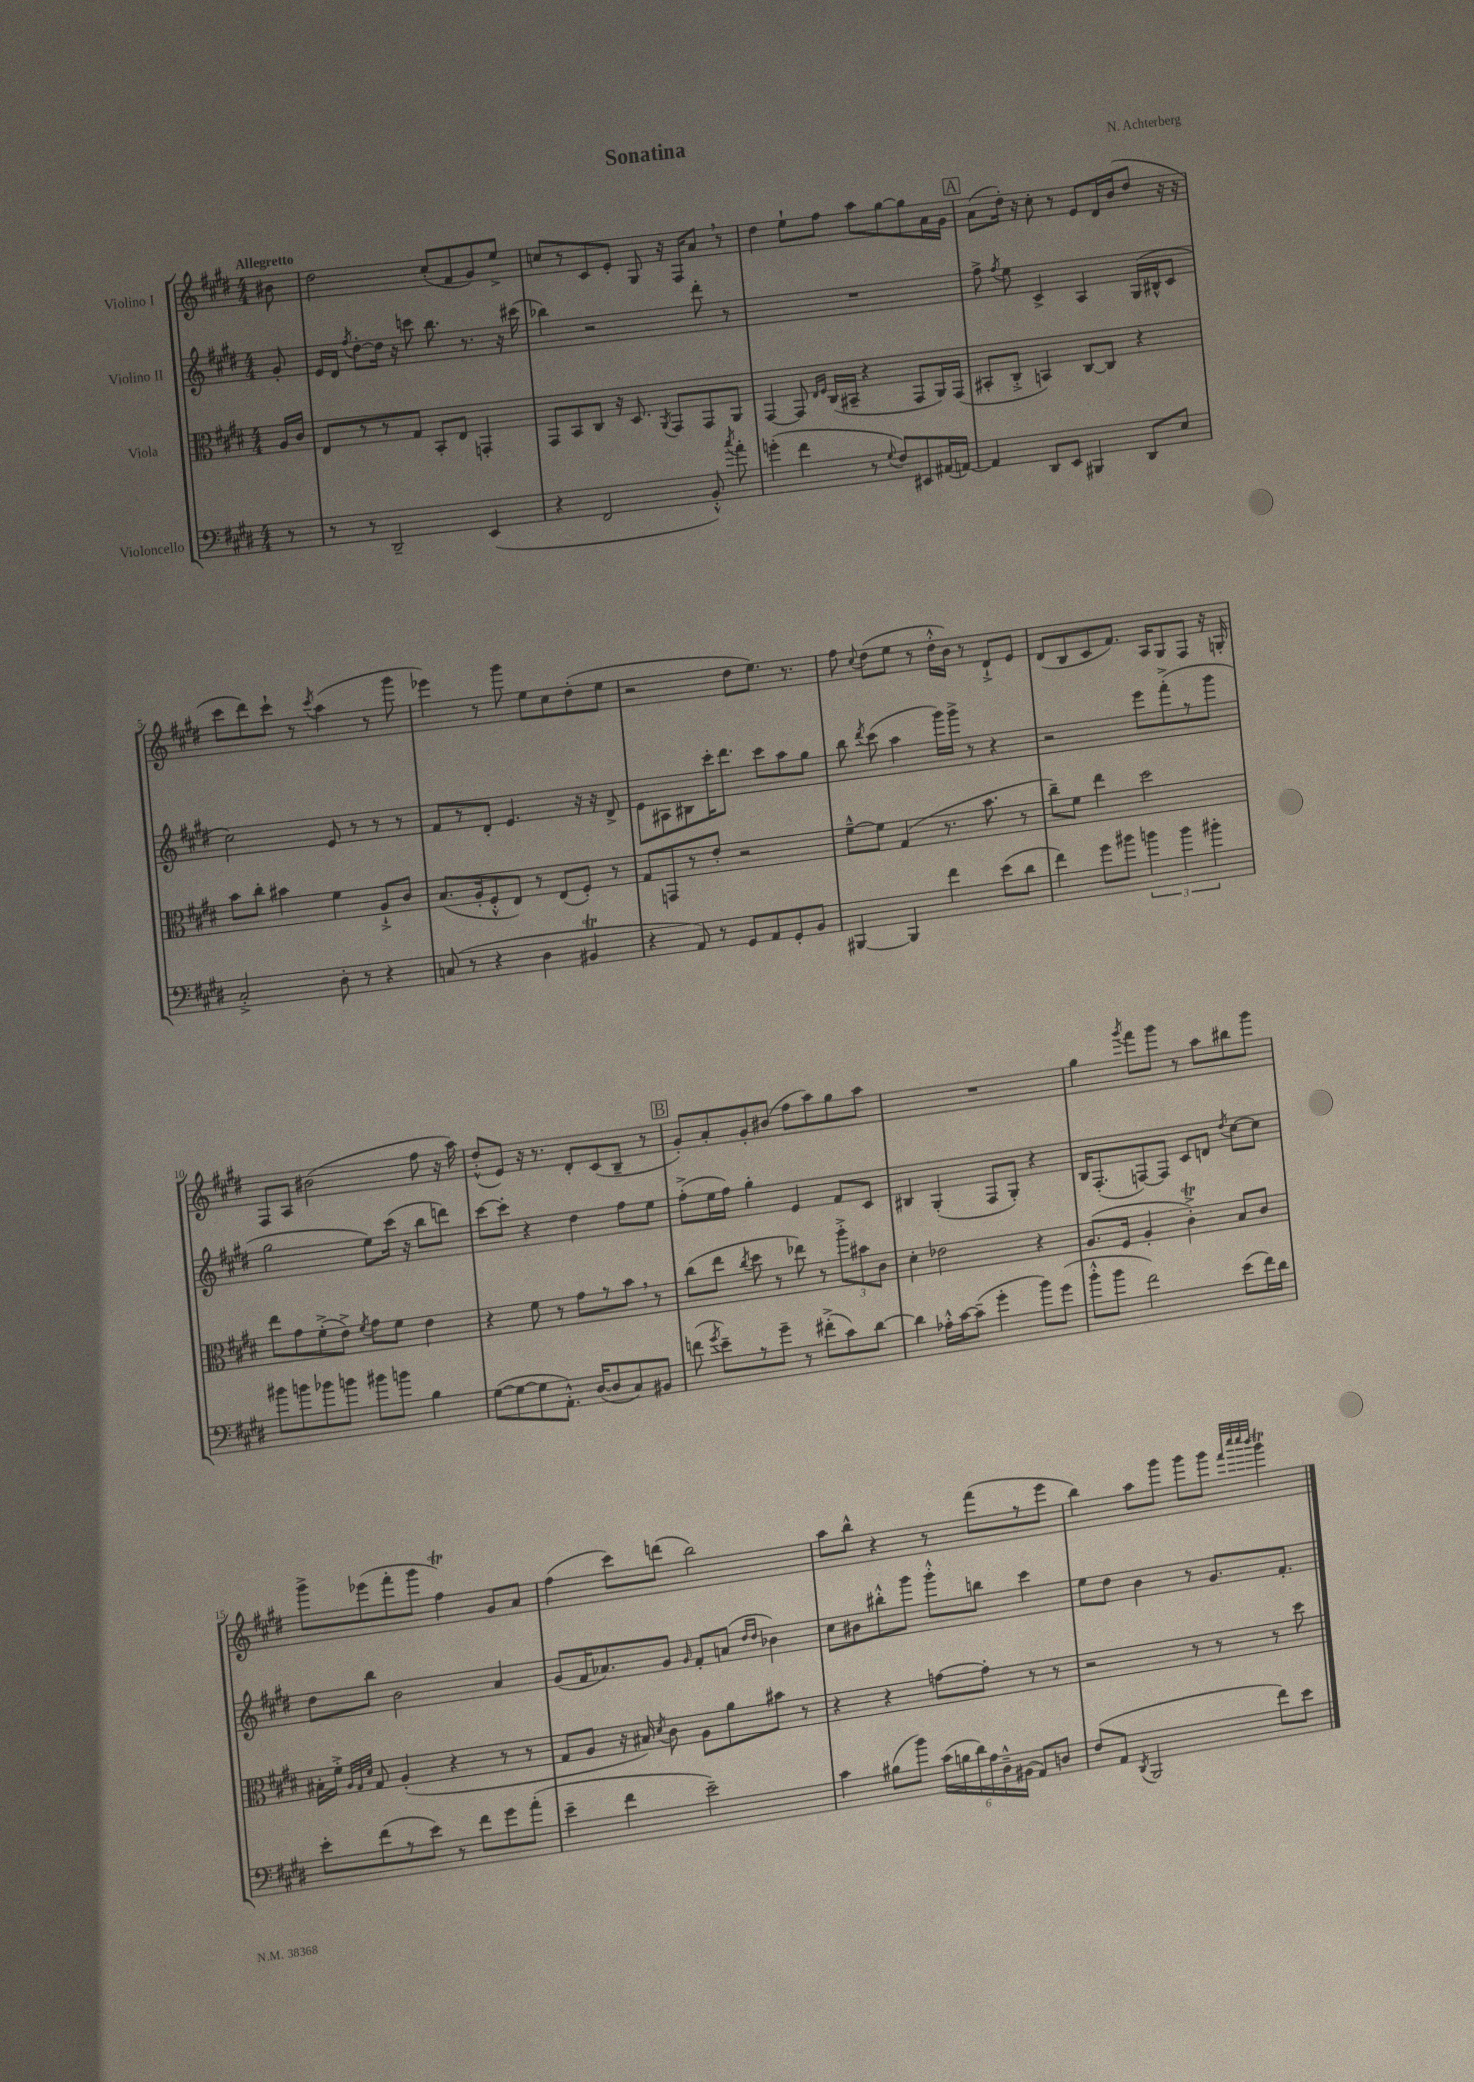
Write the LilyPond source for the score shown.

\header { title = "Sonatina" composer = "N. Achterberg" }
<<
\new StaffGroup <<
\new Staff = "s0" \with { instrumentName = "Violino I" } {
    \clef treble \key e \major \numericTimeSignature \time 4/4 \partial 8 \tempo "Allegretto"
    \autoBeamOff bis'8 |
    dis''2 cis''8[-.( fis'8 gis'8) e''8]-> |
    c''8[ r8 cis'8 e'8]-. gis8 r16 fis16[ a'8] \breathe r8 |
    dis''4 e''8[-! fis''8] a''8[ gis''8~ gis''8 a'16 gis'16] |
    \mark \markup { \box "A" } a'8[( dis''16]-.) r16 cis''8-. r8 e'8[ dis'16 b'16( dis''8] r16 r16 |
    cis'''8[ dis'''8) cis'''8]-! r8 \acciaccatura { cis'''8 } a''4( r8 gis'''8 |
    ees'''4) r8 gis'''8 e''8[ cis''8 dis''8-.( e''8] |
    r2 dis''8[ e''8.]) r8. |
    fis''8 \appoggiatura { cis''8 } dis''8[( e''8] r8 dis''16[-.-^ b'16]) r8 dis'8[-!-> e'8] |
    dis'8[( b8 cis'8 fis'8.]) a16[ gis8 fis8] r16 g16-. |
    fis8[ a8] bis'2( fis''8 r16 a''16) |
    dis''8[-.-^( e'8]) r16 r8. dis'8[-. cis'8( b8]-- r8 |
    \mark \markup { \box "B" } gis'8[-.) a'8-. gis'8-. bis'8]( fis''8[ a''8) gis''8 a''8] |
    R1 |
    gis''4 \acciaccatura { gis'''8 } fis'''8[ gis'''8] r8 a''8[ bis''8 gis'''8] |
    gis'''8[-> ees'''8( fis'''8-. gis'''8] fis''4\trill) gis'8[ a'8] |
    fis''4( cis'''8[) d'''8]( b''2) |
    a''8[ b''8]-^ r4 r8 fis'''8[( r8 e'''8] |
    b''4) a''8[ gis'''8] gis'''8[ gis'''8] \grace { fis'''32[ cis''''32 cis''''32 b'''32] } gis'''4\trill \bar "|." |
}
\new Staff = "s1" \with { instrumentName = "Violino II" } {
    \clef treble \key e \major \numericTimeSignature \time 4/4 \partial 8
    \autoBeamOff gis'8-. |
    e'16[ dis'16] \acciaccatura { fis''8 } dis''8[~-. dis''16] r16 c'''8 b''8. r8. r16 cis'''16( |
    bes''4) r2 dis'''8-. r8 |
    R1 |
    \mark \markup { \box "A" } fis''8-> \acciaccatura { fis''8 } e''8 cis'4-> a4 gis16[( bis16-^ cis'8] |
    cis''2) e'8 r8 r8 r8 |
    fis'8[ r8 dis'8]-. e'4. r16 r16 dis'8-> |
    e'8[ ais8 bis8 cis'''16-. dis'''8.] cis'''8[ a''8 gis''8] |
    b''8 \acciaccatura { dis'''8 } cis'''8( a''4 gis'''16[) gis'''16]-> r8 r4 |
    r2 e'''8[ fis'''8-.->( r8 gis'''8] |
    gis''2 e''8[) cis'''16]( r16 b''8[ d'''8]) |
    cis'''8[~ cis'''8]-. r4 dis''4 fis''8[ e''8] |
    \mark \markup { \box "B" } fis''8[-.->( e''16 fis''16]) gis''4-. e'4 fis'8[ cis'8] |
    bis4 gis4-.( fis8[ gis8]-.) r4 |
    b16[ fis8.-.( f8~) f8] cis'8[ d'8] \acciaccatura { dis''8 } cis''8[~ cis''8] |
    dis''8[ b''8] b'2 a'4 |
    gis'8[( fis'16 aes'8.) gis'8] \grace { gis'16 } fis'8[-. a'8]( \grace { dis''16[ dis''16] } bes'4) |
    cis''8[ bis'8 bis''8-.-^ gis'''8] gis'''8[-.-^ b''8] cis'''4 |
    e''8[ dis''8] b'4 r8 gis'8.[ fis'8.]-. \bar "|." |
}
\new Staff = "s2" \with { instrumentName = "Viola" } {
    \clef alto \key e \major \numericTimeSignature \time 4/4 \partial 8
    \autoBeamOff a16[ cis'16] |
    e8[ r8 r8 gis8] b,8[-. e8] g,4-. |
    gis,8[ b,8 cis8] r16 dis8. \acciaccatura { a,8 } gis,8[ gis,8 a,8] |
    gis,4~ gis,8 \grace { e16[ fis16] } cis16[( bis,16]-- r4 gis,8[ a,16) gis,16]( |
    \mark \markup { \box "A" } bis,8[-. cis8]-.-> b,4) cis8[~ cis8] r4 |
    b'8[ cis''8]-. bis'4 fis'4 a8[-!-> cis'8] |
    b8.[( a16-. fis8-.-^ e8]) r8 e8[( fis8]-.) r8 |
    gis8[ g,8 r8 e'8]-. r2 |
    fis'8[~---^ fis'8] gis4( r8. b'8. r8 |
    cis''8[--) fis'8] e''4 dis''2 |
    e''8[ gis'8 fis'8-.->( e'8]->) \acciaccatura { fis'8 } gis'8[ fis'8] e'4 |
    r4 fis'8 r8 gis'8[ r8 b'8] \breathe r8 |
    \mark \markup { \box "B" } cis''8[( e''8] \acciaccatura { cis''8 } dis''8 r8 ees''8) r8 \tuplet 3/2 { a''8[-.-> bis'8 cis'8] } |
    dis'4-. ees'2 r4 |
    a8.[( fis16] a4-. cis'4-.->\trill) b8[ cis'8] |
    bis16[-. fis'16]-.-> \grace { a32[ gis32 dis'32] } gis8 a4-.( r4 r8 r8 |
    gis8[ a8] r16 bis16) \acciaccatura { dis'8 } cis'8 a8[ a'8 bis'8] r8 |
    r4 r4 g'8[~ g'8]-. r8 r8 |
    r2 r8 r8 r8 dis''8 \bar "|." |
}
\new Staff = "s3" \with { instrumentName = "Violoncello" } {
    \clef bass \key e \major \numericTimeSignature \time 4/4 \partial 8
    \autoBeamOff r8 |
    r8 r8 dis,2-- e,4( |
    r4 fis,2 b,8-.-^) \acciaccatura { cis''8 } a'8-. |
    g'4-.( fis'4 r8 \appoggiatura { gis8 } fis8[) eis,8 ais,16( a,16]~) |
    \mark \markup { \box "A" } a,4 dis,8[ e,8] bis,,4 dis,8[ e8] |
    cis2-.-> dis8-. r8 r4 |
    c8( r8 r4 dis4 bis,4\trill |
    r4 a,8) r8 gis,8[ a,8 gis,8-. b,8] |
    bis,,4~ bis,,4 fis'4 e'8[( dis'8] |
    fis'4) gis'8[ bis'8] \tuplet 3/2 { b'4 b'4 bis'4-. } |
    bis'8[ b'8 bes'8 b'8] bis'8[ b'8] b4 |
    gis8[~( gis8~ gis8 a,8.]-.-^) dis16[~( dis8 cis8) bis,8] |
    \mark \markup { \box "B" } f'8( \acciaccatura { gis'8 } e'8[--) r8 gis'8]-- r8 fis'8[-.->( cis'8) dis'8]~ |
    dis'4 aes16[-.-^ cis'16~ cis'8]--( gis'4-. b'8[) gis'8]( |
    b'8[-.-^ b'8] fis'2) e'8[( fis'16) dis'16] |
    e'8[-. fis'8( r8 e'8]) r8 fis'8[ gis'8 a'8]-.( |
    e'4-- fis'4 e'2--) |
    cis'4 bis8[( b'8]) \tuplet 6/4 { cis'16[( b16 dis'16) a16 dis16---^ bis,16]( } a,8[) d8] |
    fis8[( a,8] \acciaccatura { dis,8 } b,,2 fis'8[) e'8] \bar "|." |
}
>>
>>
